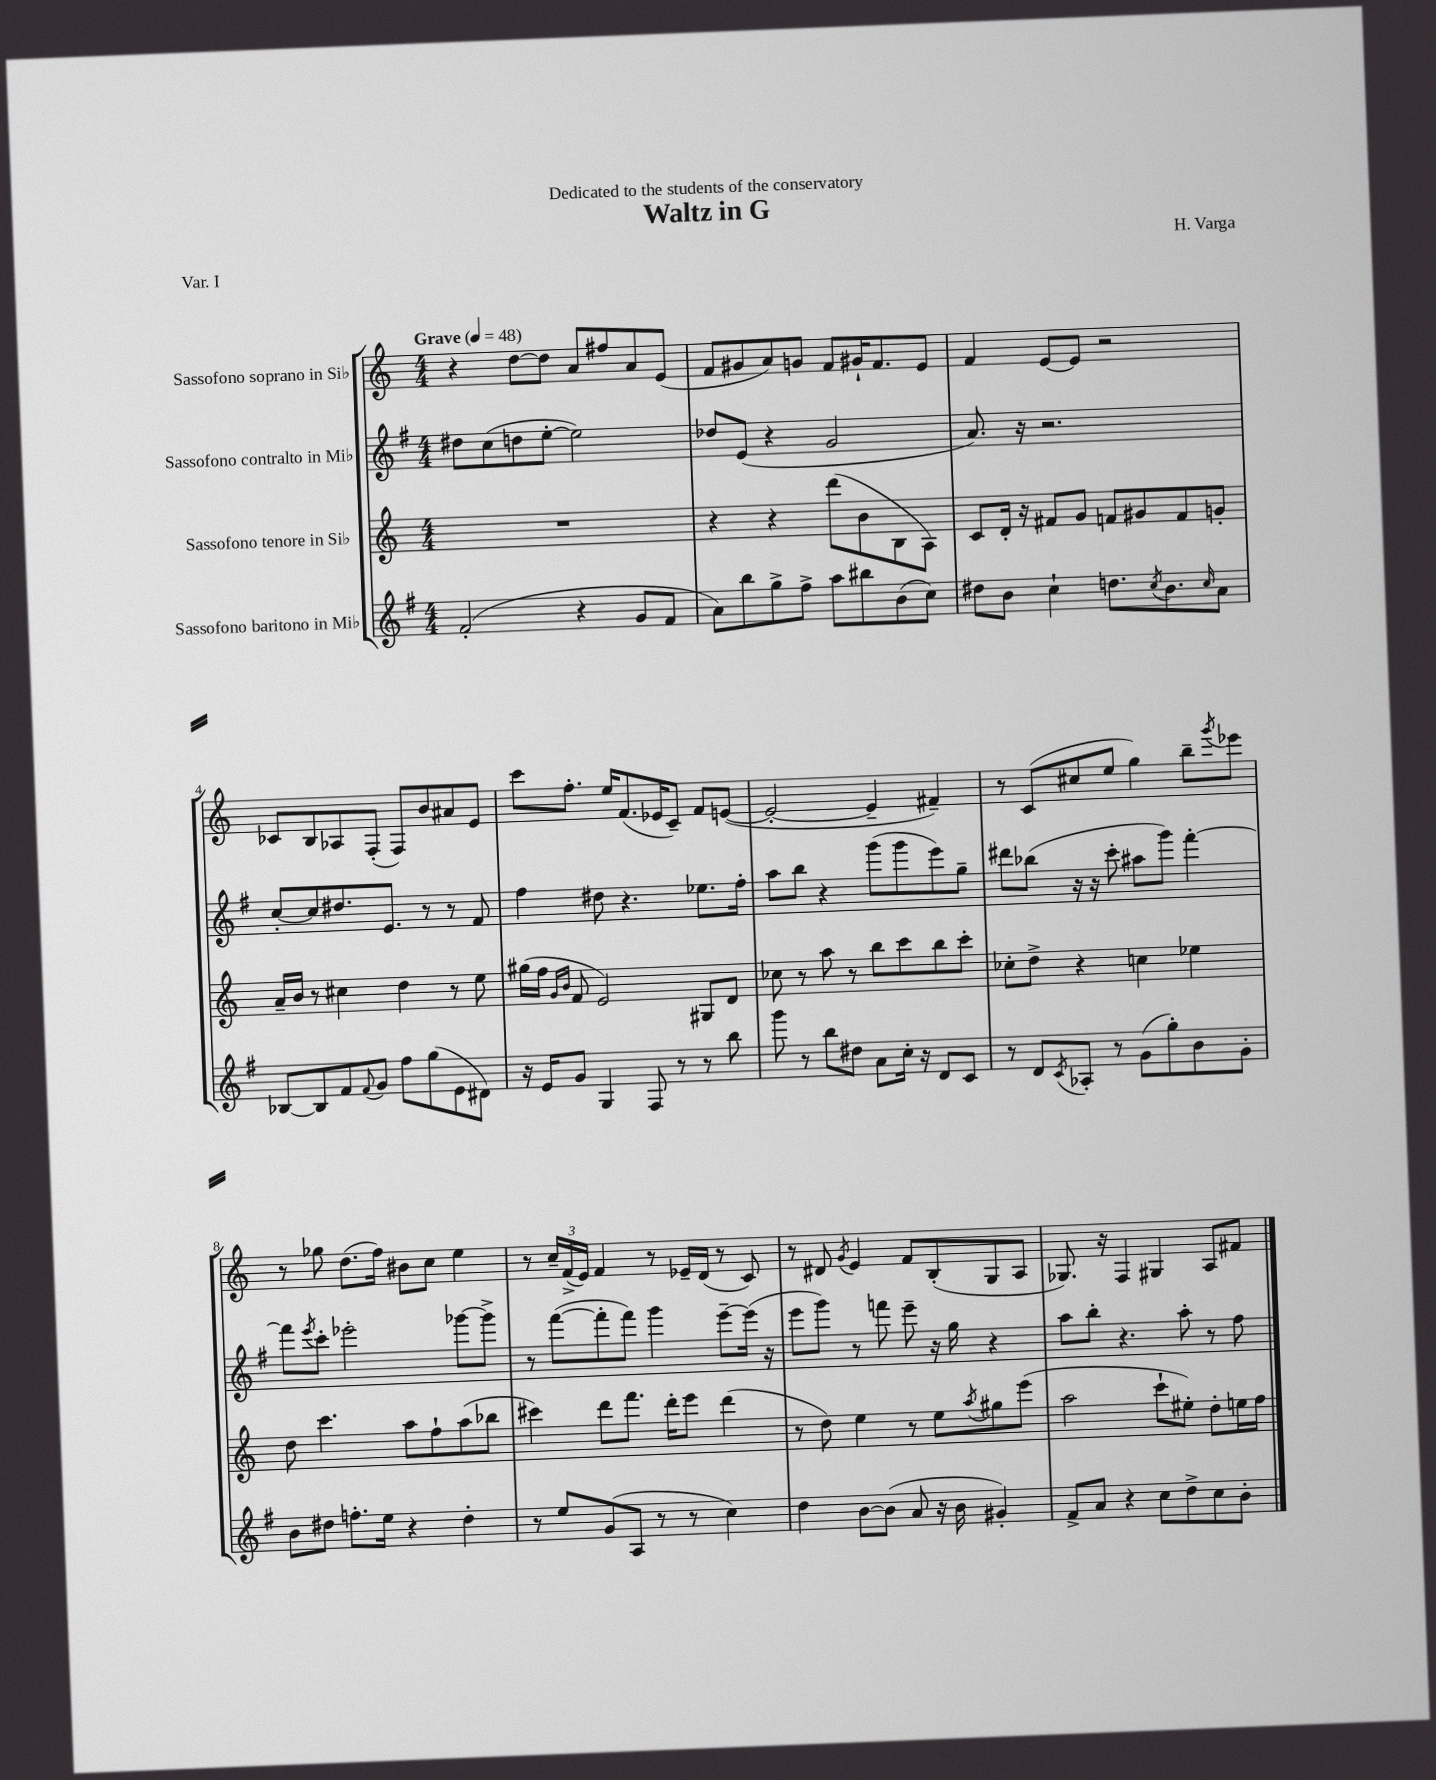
\header { title = "Waltz in G" composer = "H. Varga" dedication = "Dedicated to the students of the conservatory" piece = "Var. I" }
<<
\new StaffGroup <<
\new Staff = "s0" \with { instrumentName = "Sassofono soprano in Sib" } {
    \clef treble \key c \major \numericTimeSignature \time 4/4 \tempo "Grave" 4 = 48
    r4 d''8~ d''8 a'8 fis''8 a'8 e'8( |
    f'8 gis'8 a'8) g'8 f'8 gis'16-! f'8. e'8 |
    f'4 e'8~ e'8 r2 |
    ces'8 b8 aes8 f8-.( f8) b'8 ais'8 e'8 |
    c'''8 f''8.-. e''16 f'8.( ees'16 c'8--) f'8 e'8~( |
    e'2~-. e'4-- fis'4--) |
    r8 c'8( cis''8 e''8 g''4) b''8-- \acciaccatura { g'''8 } ees'''8 |
    r8 ges''8 d''8.( f''16) bis'8 c''8 e''4 |
    r8 \tuplet 3/2 { c''16-- f'16->( e'16) } f'4 r8 ees'16-- d'16( r8 c'8) |
    r8 dis'8 \acciaccatura { g'8 } e'4 f'8 b8-.( g8 a8 |
    ges8.) r16 f4 gis4 a8 fis'8 \bar "|." |
}
\new Staff = "s1" \with { instrumentName = "Sassofono contralto in Mib" } {
    \clef treble \key g \major \numericTimeSignature \time 4/4
    dis''8 c''8( d''8 e''8~-. e''2) |
    des''8 e'8( r4 g'2 |
    a'8.) r16 r2. |
    c''8~-. c''8 dis''8. e'8. r8 r8 fis'8 |
    fis''4 dis''8 r4. ees''8. fis''16-. |
    a''8 b''8 r4 g'''8( g'''8 e'''8) g''8-- |
    dis'''8 bes''8( r16 r16 c'''8-. ais''8 g'''8) fis'''4~-. |
    fis'''8 \acciaccatura { e'''8 } c'''8-. ees'''2-. ges'''8~ ges'''8-> |
    r8 fis'''8~( fis'''8-. fis'''8) g'''4 e'''8~-- e'''16( r16 |
    e'''8 g'''8) r8 f'''8 e'''8-- r16 g''16 r4 |
    a''8 b''8-. r4. a''8-. r8 fis''8 \bar "|." |
}
\new Staff = "s2" \with { instrumentName = "Sassofono tenore in Sib" } {
    \clef treble \key c \major \numericTimeSignature \time 4/4
    R1 |
    r4 r4 d'''8( b'8 b8 a8) |
    c'8 d'16-. r16 fis'8 g'8 f'8 gis'8 f'8 g'8-. |
    a'16-- b'16 r8 cis''4 d''4 r8 e''8 |
    gis''16( f''16 \grace { g'16 b'16 } f'8 e'2) gis8 d'8 |
    ces''8 r8 a''8 r8 b''8 c'''8 b''8 c'''8-. |
    ces''8-. d''8-> r4 c''4 ees''4 |
    d''8 c'''4. a''8 f''8-! a''8( bes''8 |
    cis'''4) d'''8 f'''8. d'''16-. e'''8 d'''4( |
    r8 d''8) e''4 r8 e''8 \acciaccatura { a''8 } gis''8 e'''8( |
    a''2 c'''8-! eis''8-.) d''8-. e''16 f''16 \bar "|." |
}
\new Staff = "s3" \with { instrumentName = "Sassofono baritono in Mib" } {
    \clef treble \key g \major \numericTimeSignature \time 4/4
    fis'2-.( r4 g'8 fis'8 |
    a'8) b''8 g''8-> fis''8-> a''8 bis''8 b'8( c''8) |
    dis''8 b'8 c''4-! d''8. \acciaccatura { c''8 } b'8. \grace { c''16 } a'8 |
    bes8~ bes8 fis'8 \appoggiatura { fis'8 } g'8 fis''8 g''8( e'8 dis'8) |
    r16 e'16 g'8 g4 fis8 r8 r8 b''8 |
    g'''8 r8 b''8 dis''8 a'8 c''16-. r16 d'8 c'8 |
    r8 d'8 \acciaccatura { c'8 } aes8-. r8 g'8( g''8-.) b'8 g'8-. |
    b'8 dis''8 f''8.-. e''16 r4 dis''4-. |
    r8 e''8 g'8( a8 r8 r8 c''4) |
    d''4 b'8~ b'8( a'8 r16 b'16 gis'4-.) |
    fis'8-> a'8 r4 c''8 d''8-> c''8 b'8-. \bar "|." |
}
>>
>>
